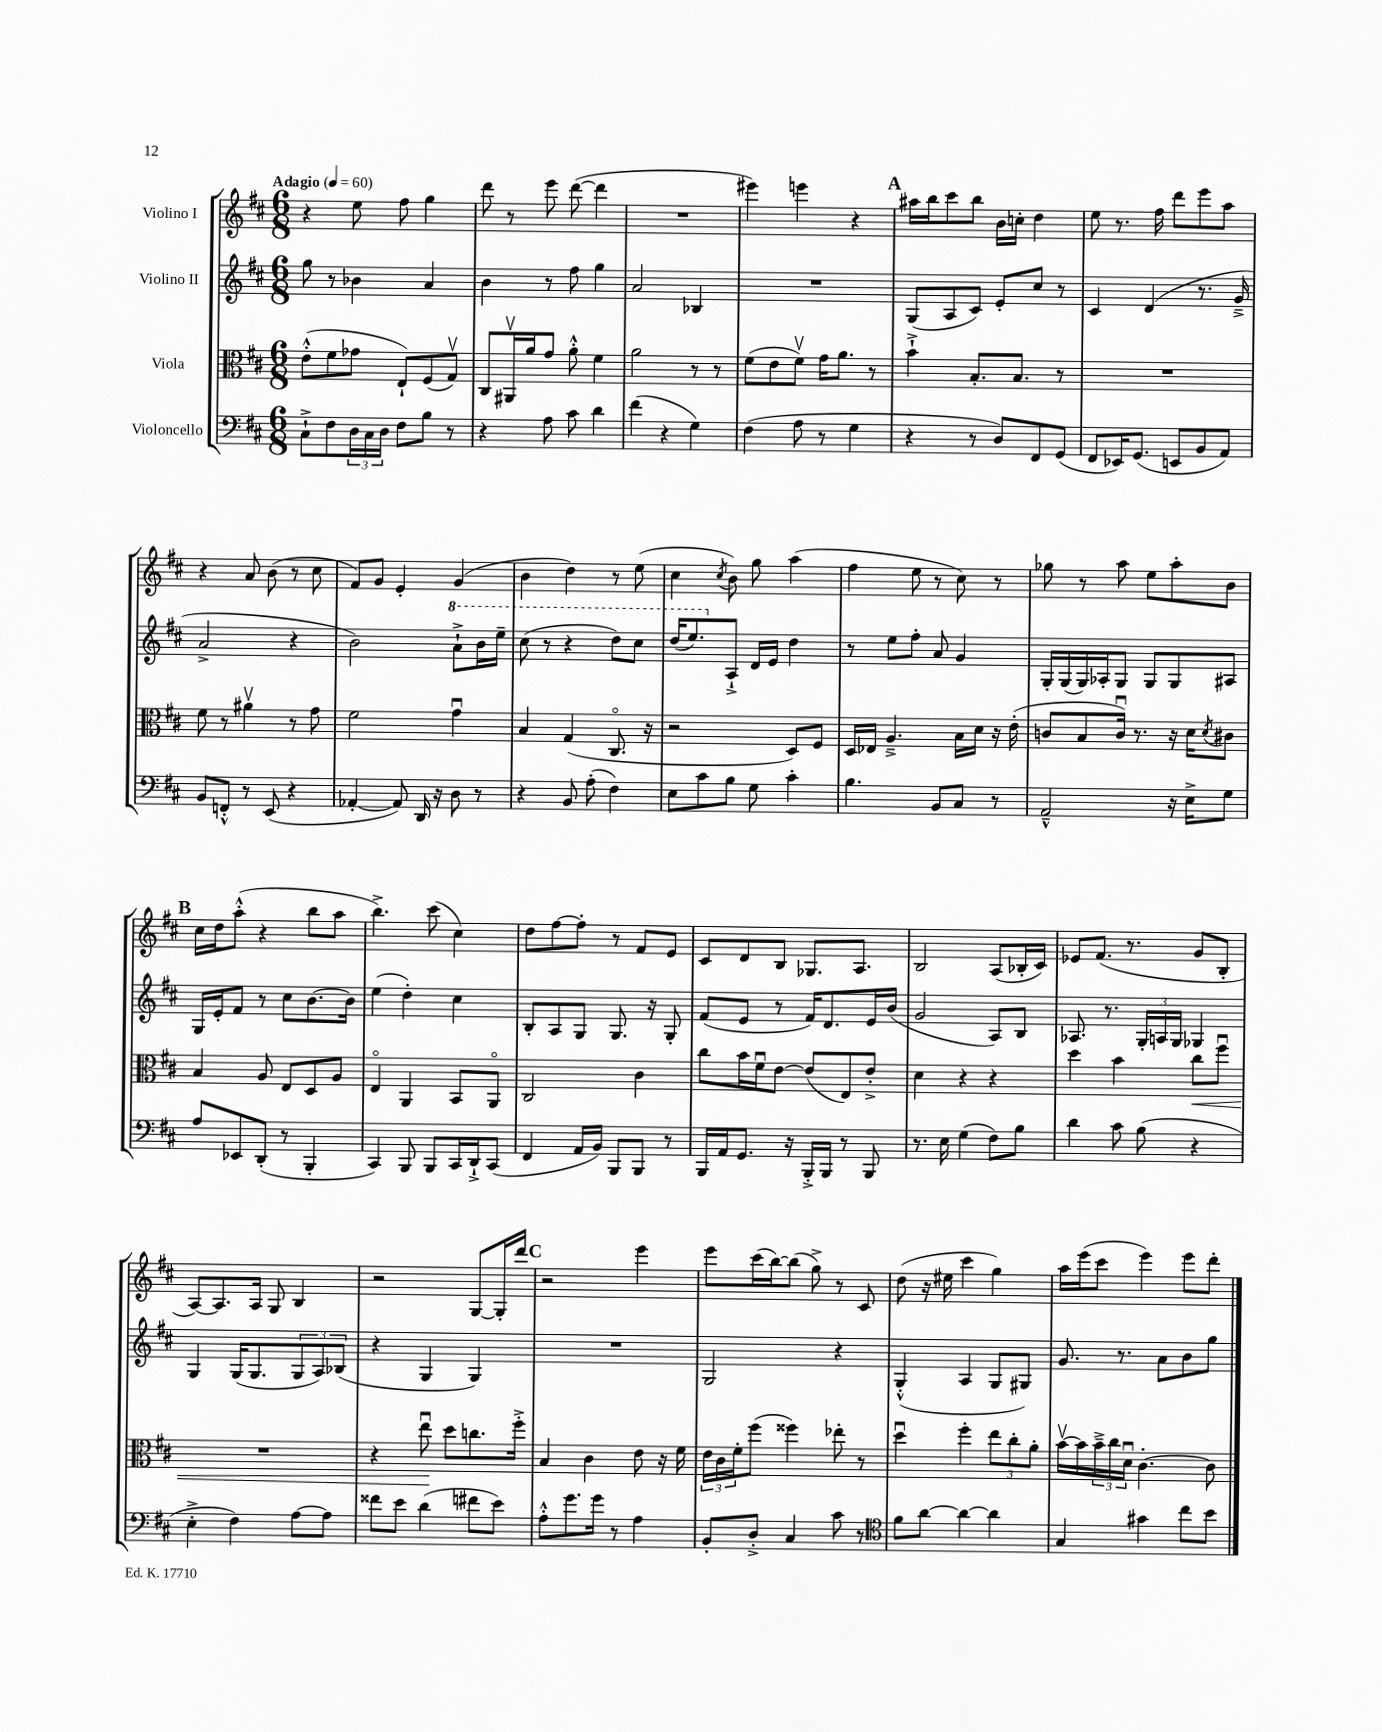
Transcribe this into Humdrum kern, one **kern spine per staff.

**kern	**kern	**kern	**kern
*staff4	*staff3	*staff2	*staff1
*clefF4	*clefC3	*clefG2	*clefG2
*k[f#c#]	*k[f#c#]	*k[f#c#]	*k[f#c#]
*M6/8	*M6/8	*M6/8	*M6/8
*MM60	*MM60	*MM60	*MM60
8C#`^	(8e'^^	8gg	4r
8F#	8f#	8r	.
24D	8g-	4b-	8ee
24C#	.	.	.
24D	.	.	.
8F#	8E`)	.	8ff#
8B	(8F#	4a	4gg
8r	8Gv)	.	.
=	=	=	=
4r	8C#	4b	8ddd
.	16AA#v	.	8r
.	16a	.	.
8A	8g	8r	8eee
8c#	8a'^^	8ff#	([8ddd
4d	4f#	4gg	4ddd]
=	=	=	=
(4f#	2a	2a	2.r
4r	.	.	.
4G)	8r	4B-	.
.	8r	.	.
=	=	=	=
(4F#	(8f#	2.r	4eee#)
.	8e	.	.
8A	8f#v)	.	4eee
8r	16g	.	.
.	8.a	.	.
4G	.	.	4r
.	8r	.	.
=	=	=	=
4r	4b`^	(8G	16aa#
.	.	.	16bb
.	.	8A	8ccc#
8r	8.B'	8c#)	8bb
8D)	.	8e'	16b
.	8.B	.	16cc'
8FF#	.	8cc#	4dd
(8GG	8r	8r	.
=	=	=	=
8FF#	2.r	4c#	8ee
16EE-)	.	.	8.r
(8.GG	.	.	.
.	.	(4d	.
.	.	.	16ff#
8EE	.	.	8ddd
8BB	.	8.r	8eee
8AA)	.	.	8aa
.	.	16g~^	.
=	=	=	=
8BB	8f#	2a^	4r
8FF'^^	8r	.	.
8r	4a#v	.	8a
(8EE	.	.	(8b
4r	8r	4r	8r
.	8g	.	8cc#
=	=	=	=
[4AA-'	2f#	2b)	8f#)
.	.	.	8g
8AA-])	.	.	4e'
16DD	.	.	.
16r	.	.	.
8D	4gu	8aa`^	(4g
8r	.	16bb	.
.	.	16eee~	.
=	=	=	=
4r	4B	(8ccc#	4b
.	.	8r	.
8BB	(4G	4r	4dd)
(8A'	.	.	.
4F#)	8.C#o	8ddd)	8r
.	.	8ccc#	(8ee
.	16r	.	.
=	=	=	=
8E	2r	(16ddd	4cc#
.	.	8.eee)	.
8c#	.	.	.
.	.	.	8qcc#
8B	.	8A`^	8b)
8G	.	16d	8gg
.	.	16e	.
4c#'	8D)	4dd	(4aa
.	8F#	.	.
=	=	=	=
4.B	16D	8r	4ff#
.	16E-	.	.
.	4.A~^	8ee	.
.	.	8ff#'	8ee
8BB	.	8a	8r
8C#	16B	4g	8cc#)
.	16d	.	.
8r	16r	.	8r
.	(16e'	.	.
=	=	=	=
2AA~^^	8c	16G'	8gg-
.	.	(16G	.
.	8B	16G)	8r
.	.	16A-'	.
.	16cu)	8G	8aa
.	8.r	.	.
.	.	8G	8ee
16r	16r	8G	8aa'
16E^	16d	.	.
.	8qd	.	.
8G	8c#	8A#	8b
=	=	=	=
8A	4B	16G	16cc#
.	.	16e'	16dd
8EE-	.	8f#	(8aa'^^
(8DD'	8A	8r	4r
8r	8E	8cc#	.
4BBB'	8D	[8.b	8bb
.	8A	.	8aa
.	.	16b]	.
=	=	=	=
4CC#)	4Eo	(4ee	4.bb^)
8BBB	4AA	4dd')	.
8BBB	.	.	(8ccc#
16CC#	8BB	4cc#	4cc#)
16DD`^	.	.	.
(8CC#	8AAo	.	.
=	=	=	=
4FF#	2C#	8B'	8dd
.	.	8A	[8ff#
16AA	.	8G	8ff#']
16BB)	.	.	.
8BBB	.	8.G	8r
8BBB	4c#	.	8f#
.	.	16r	.
8r	.	8G'	8e
=	=	=	=
16BBB	8cc#	(8f#	8c#
16AA	.	.	.
8.GG	16b	8e	8d
.	16f#u	.	.
.	[8e	8r	8B
16r	.	.	.
16BBB'^	(8e]	16f#)	8.G-
16BBB	.	8.d	.
8r	8E)	.	.
.	.	.	8.A
8BBB	8e'^	16e	.
.	.	(16b	.
=	=	=	=
8.r	4d	2g	2B
16E	.	.	.
(4G	4r	.	.
8F#)	4r	8A)	(8A
8B	.	8B	16B-'
.	.	.	16c#)
=	=	=	=
4d	4dd	8.A-	8e-
.	.	.	(8.f#
.	.	8.r	.
8c#	4b	.	.
.	.	.	8.r
(8B	.	24G'	.
.	.	24A	.
.	.	24G	.
4r	8cc#	4G-	8g
.	8ff#u	.	8B'
=	=	=	=
4E'^	2.r	4G	[8A)
.	.	.	8.A]
4F#)	.	(16G	.
.	.	8.G	16A
.	.	.	8G
[8A	.	12G	4B
.	.	12A)	.
8A]	.	.	.
.	.	(12B-	.
=	=	=	=
8f##	4r	4r	2r
8e	.	.	.
(4d	8eeu	4G	.
.	8dd	.	.
8f#	8.cc	4G)	[8G
8e)	.	.	16G']
.	16ff#'^	.	16ddd
=	=	=	=
8A'^^	4B	2.r	2r
8.g	.	.	.
.	4c#	.	.
16g	.	.	.
8r	.	.	.
4A	8e	.	4eee
.	16r	.	.
.	16f#	.	.
=	=	=	=
8BB'	24e	2G	8eee
.	24c#	.	.
.	24f#'	.	.
8D'^	(8ff#	.	(16ccc#
.	.	.	[16bb)
4C#	4ff##)	.	(8bb]
.	.	.	8gg^)
8c#	8ee-'	4r	8r
8r	8r	.	8c#
=	=	=	=
*clefC4	*	*	*
8f#	4ddu	(4G'^^	(8dd
[8a	.	.	16r
.	.	.	16ee#
4a_	4ff#'	4A	4ccc#
4a]	12ee	8G	4gg)
.	12cc#'	.	.
.	.	8G#)	.
.	12a'	.	.
=	=	=	=
4G	[16bv	8.g	16aa
.	16b]	.	(16eee
.	24b~^	.	8ccc#
.	24cc#	.	.
.	.	8.r	.
.	24du	.	.
4g#	[4.c#'	.	4eee)
.	.	8a	.
8cc#	.	8b	8eee
8b	8c#]	8gg	8ddd'
==	==	==	==
*-	*-	*-	*-
